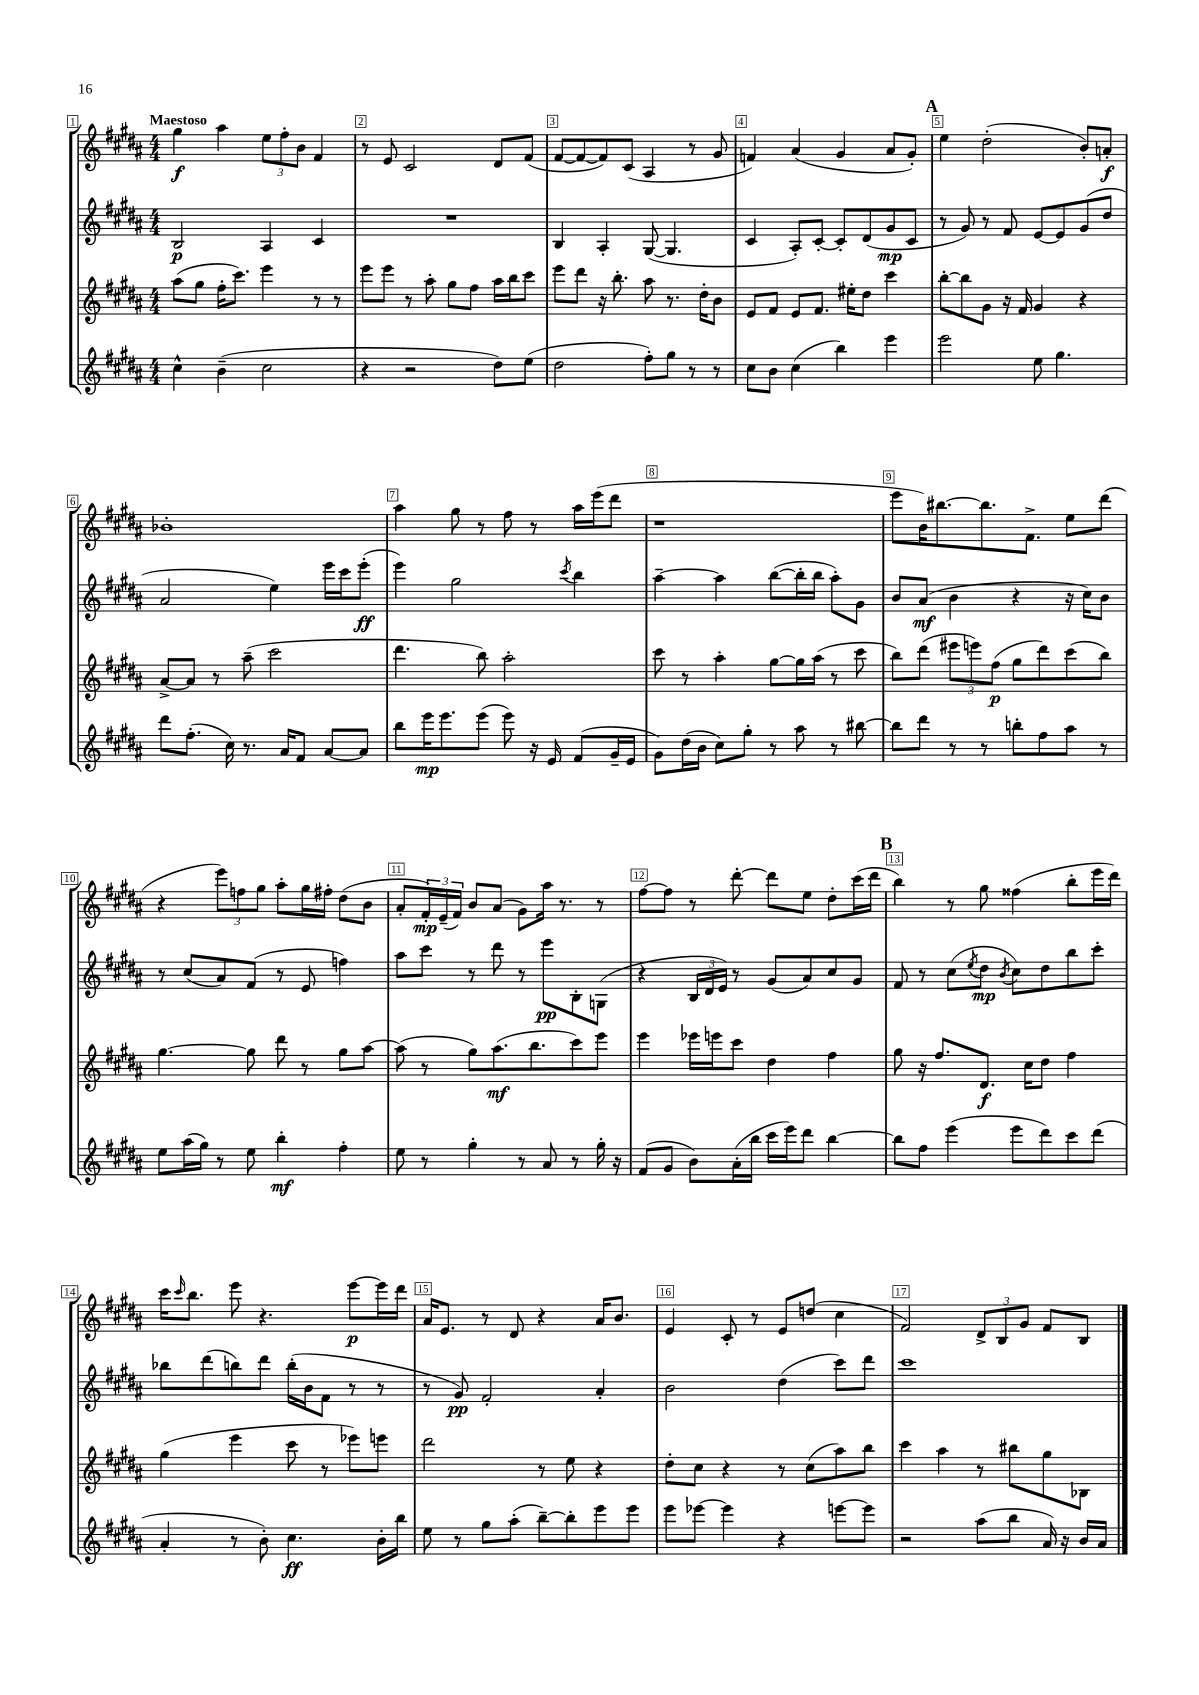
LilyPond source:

<<
\new StaffGroup <<
\new Staff = "s0" {
    \clef treble \key b \major \numericTimeSignature \time 4/4 \tempo "Maestoso"
    gis''4\f ais''4 \tuplet 3/2 { e''8 fis''8-. b'8 } fis'4 |
    r8 e'8 cis'2 dis'8 fis'8( |
    fis'8~ fis'8~ fis'8) cis'8( ais4 r8 gis'8 |
    f'4) ais'4( gis'4 ais'8 gis'8-.) |
    \mark \markup { \bold "A" } e''4 dis''2-.( b'8-.) a'8-.\f |
    bes'1-. |
    ais''4 gis''8 r8 fis''8 r8 ais''16 e'''16( dis'''8 |
    r1 |
    e'''8 b'16) bis''8.~ bis''8. fis'8.-> e''8 dis'''8( |
    r4 \tuplet 3/2 { e'''8) f''8 gis''8 } ais''8-. gis''16 fis''16-. dis''8( b'8 |
    ais'8-. \tuplet 3/2 { fis'16-.\mp) e'16--( fis'16) } b'8 ais'8( gis'8) ais''16 r8. r8 |
    fis''8~ fis''8 r8 dis'''8~-. dis'''8 e''8 dis''8-. cis'''16( dis'''16 |
    \mark \markup { \bold "B" } b''4) r8 gis''8 fisis''4( b''8-. e'''16 dis'''16) |
    cis'''16 \grace { cis'''16 } b''8. e'''8 r4. e'''8~\p e'''16 dis'''16 |
    ais'16 e'8. r8 dis'8 r4 ais'16 b'8. |
    e'4 cis'8-. r8 e'8 d''8( cis''4 |
    fis'2) \tuplet 3/2 { dis'8-> b8 gis'8 } fis'8 b8 \bar "|." |
}
\new Staff = "s1" {
    \clef treble \key b \major \numericTimeSignature \time 4/4
    b2\p ais4 cis'4 |
    R1 |
    b4 ais4-. gis8~( gis4. |
    cis'4 ais8-.) cis'8~-. cis'8-. dis'8( gis'8\mp cis'8 |
    \mark \markup { \bold "A" } r8 gis'8) r8 fis'8 e'8~ e'8 gis'8( dis''8 |
    ais'2 e''4) e'''16 cis'''16 e'''8-.\ff( |
    e'''4) gis''2 \acciaccatura { cis'''8 } b''4 |
    ais''4~-- ais''4 b''8~( b''16-. b''16 ais''8-.) gis'8 |
    b'8 ais'8\mf( b'4 r4 r16 cis''16) b'8 |
    r8 cis''8( ais'8) fis'8( r8 e'8 f''4) |
    ais''8 cis'''8 r8 dis'''8 r8 e'''8\pp b8-. g8( |
    r4 \tuplet 3/2 { b16 dis'16 e'16) } r8 gis'8( ais'8) cis''8 gis'8 |
    \mark \markup { \bold "B" } fis'8 r8 cis''8( \acciaccatura { e''8 } dis''8\mp \acciaccatura { b'8 } cis''8) dis''8 b''8 cis'''8-. |
    bes''8 dis'''8( b''8) dis'''8 b''16-.( b'16 fis'8 r8 r8 |
    r8 gis'8\pp) fis'2-. ais'4-. |
    b'2 dis''4( cis'''8) dis'''8 |
    cis'''1 \bar "|." |
}
\new Staff = "s2" {
    \clef treble \key b \major \numericTimeSignature \time 4/4
    ais''8( gis''8 fis''16-. cis'''8.) e'''4 r8 r8 |
    e'''8 e'''8 r8 ais''8-. gis''8 fis''8 ais''16 b''16 cis'''8 |
    e'''8 dis'''8 r16 b''8.-. ais''8 r8. dis''16-. b'8 |
    e'8 fis'8 e'8 fis'8. eis''16-. dis''8 cis'''4 |
    \mark \markup { \bold "A" } b''8~-. b''8 gis'8 r16 fis'16 gis'4 r4 |
    ais'8~-> ais'8 r8 ais''8--( cis'''2 |
    dis'''4. b''8) ais''2-. |
    cis'''8 r8 ais''4-. gis''8~ gis''16 ais''16( r8 cis'''8 |
    b''8) dis'''8( \tuplet 3/2 { eis'''8 e'''8) fis''8\p( } gis''8 dis'''8) cis'''8( b''8) |
    gis''4.~ gis''8 dis'''8 r8 gis''8 ais''8~ |
    ais''8( r8 gis''8) ais''8.\mf( b''8. cis'''8) e'''8 |
    e'''4 ees'''16 e'''16 cis'''8 dis''4 fis''4 |
    \mark \markup { \bold "B" } gis''8 r16 fis''8. dis'8.\f cis''16 dis''8 fis''4 |
    gis''4( e'''4 cis'''8 r8 ees'''8) e'''8 |
    dis'''2 r8 e''8 r4 |
    dis''8-. cis''8 r4 r8 cis''8( ais''8) b''8 |
    cis'''4 ais''4 r8 bis''8 gis''8 bes8 \bar "|." |
}
\new Staff = "s3" {
    \clef treble \key b \major \numericTimeSignature \time 4/4
    cis''4-^ b'4--( cis''2 |
    r4 r2 dis''8) e''8( |
    dis''2 fis''8-.) gis''8 r8 r8 |
    cis''8 b'8 cis''4( b''4) e'''4 |
    \mark \markup { \bold "A" } e'''2 e''8 gis''4. |
    dis'''8 fis''8.-.( cis''16) r8. ais'16 fis'8 ais'8~ ais'8 |
    b''8 e'''16\mp e'''8. e'''8( e'''8) r16 e'16 fis'8( gis'16-- e'16 |
    gis'8) dis''16( b'16 cis''8) gis''8-. r8 ais''8 r8 bis''8~ |
    bis''8 dis'''8 r8 r8 b''8-. fis''8 ais''8 r8 |
    e''8 ais''16( gis''16) r8 e''8 b''4-.\mf fis''4-. |
    e''8 r8 gis''4-. r8 ais'8 r8 gis''16-. r16 |
    fis'8( gis'8 b'8) ais'16-.( b''16 cis'''16 e'''16) dis'''8 b''4~ |
    \mark \markup { \bold "B" } b''8 fis''8 e'''4( e'''8 dis'''8) cis'''8 dis'''8( |
    ais'4-. r8 b'8-.) cis''4.\ff b'16-. b''16 |
    e''8 r8 gis''8 ais''8-.( b''8~--) b''8-. e'''8 e'''8 |
    e'''8 ees'''8~ ees'''4 r4 e'''8~ e'''8 |
    r2 ais''8( b''8 ais'16) r16 b'16 ais'16 \bar "|." |
}
>>
>>
\layout { \context { \Score \override BarNumber.break-visibility = ##(#f #t #t) barNumberVisibility = #all-bar-numbers-visible \override BarNumber.stencil = #(make-stencil-boxer 0.1 0.3 ly:text-interface::print) } }
